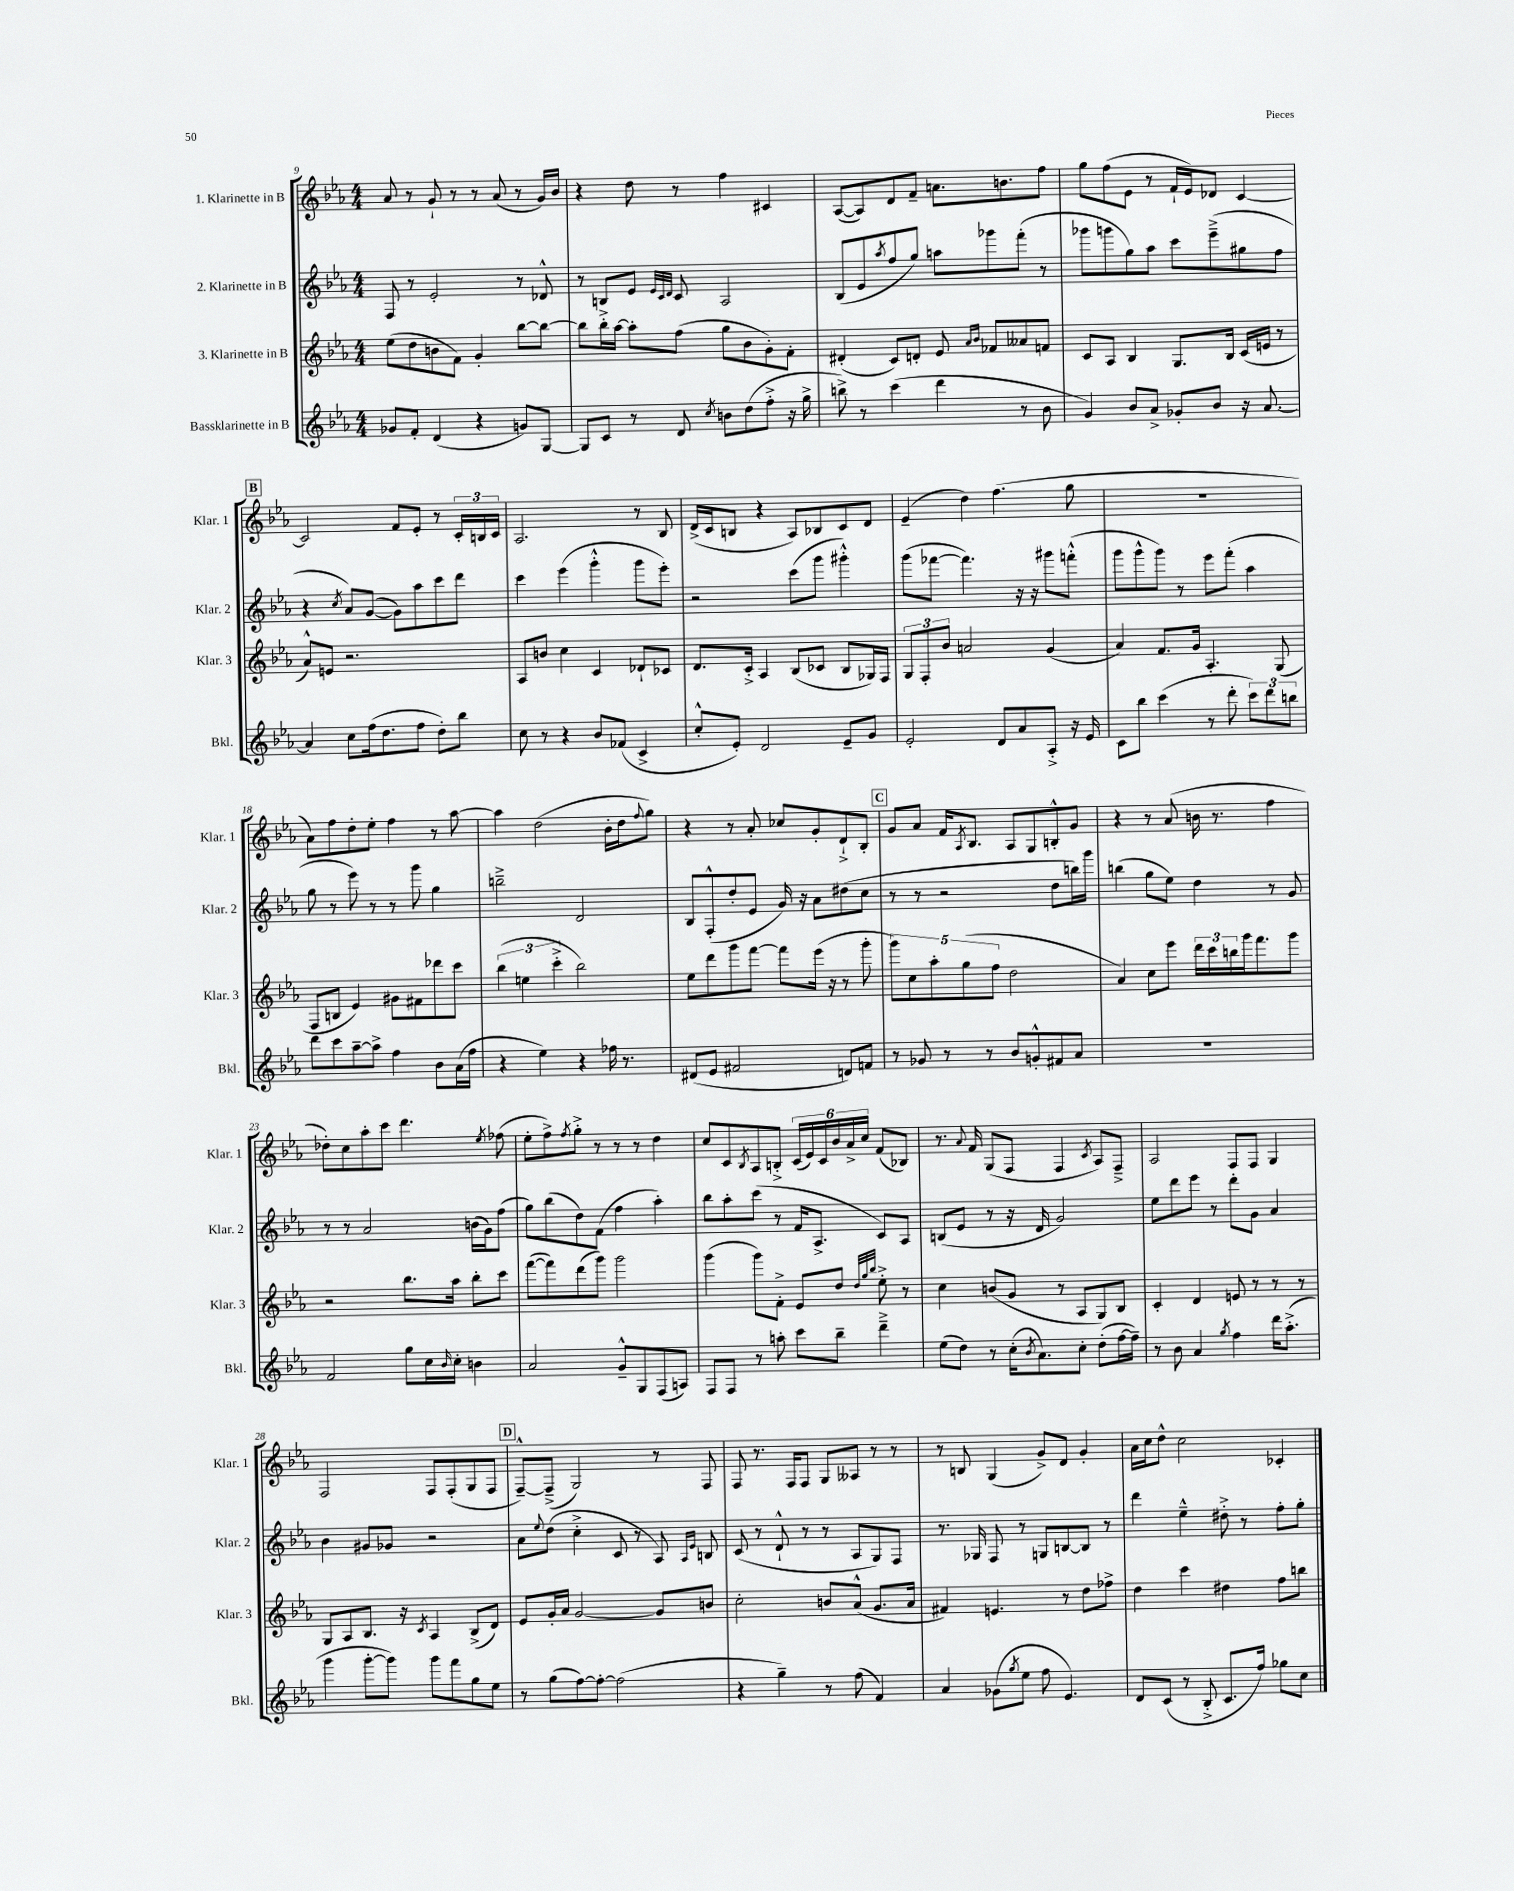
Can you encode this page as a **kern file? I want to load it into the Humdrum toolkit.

**kern	**kern	**kern	**kern
*part4	*part3	*part2	*part1
*staff4	*staff3	*staff2	*staff1
*I"Bassklarinette in B	*I"3. Klarinette in B	*I"2. Klarinette in B	*I"1. Klarinette in B
*I'Bkl.	*I'Klar. 3	*I'Klar. 2	*I'Klar. 1
*clefG2	*clefG2	*clefG2	*clefG2
*k[b-e-a-]	*k[b-e-a-]	*k[b-e-a-]	*k[b-e-a-]
*M4/4	*M4/4	*M4/4	*M4/4
=9	=9	=9	=9
8g-X/L	(8ee-\L	8F/	8a-/
8f'/J	8dd\	8r	8r
(4d/	8bn\	2e-'/	8g`/
.	8f\J)	.	8r
4r	4g'/	.	8r
.	.	.	(8a-/
8gn/L)	[8bb-\L	8r	8r
[8G/J	8bb-\J_	8d-X^^/	16g/LL)
.	.	.	16b-/JJ
=10	=10	=10	=10
8G/L]	8bb-\L]	8r	4r
8c/J	16bb-'^\L	8Bn/L	.
.	[16aa-\JJ	.	.
8r	8aa-'\L]	8e-/J	8dd\
.	.	32qqe-/LLL	.
.	.	32qqc/	.
.	.	32qqd/JJJ	.
8d/	(8ff\J	8c/	8r
8qcc/	.	.	.
8bn\L	8gg\L	2A-/	4ff\
(8dd\	8b-\	.	.
8ff'^\J	8g'\)	.	4c#X/
16r	8f'\J	.	.
16gg^\	.	.	.
=11	=11	=11	=11
8bbn^\)	(4d#X'/	(8B-/L	([8A-/L
8r	.	8e-/	8A-/])
.	.	8qaa-/	.
(4ccc\	8c/L)	8ff/	8d/
.	8dn'/J	8gg/J)	8f~/J
4ddd\	8e-/	8aan\L	8.an\L
.	16qqa-/LL	.	.
.	16qqb-/JJ	.	.
.	8f-X/L	8ggg-X\	.
.	.	.	8.bn\
8r	8a--X/	(8fff'\J	.
8b-\	8fn/J	8r	8ff\J
=12	=12	=12	=12
4g/)	8c/L	8ggg-X\L	8gg\L
.	8A-/J	8gggn\	(8ff\
8b-/L	4B-/	8gg\)	8e-\J
8a-^/J	.	8aa-\J	8r
8g-X'/L	8.G/L	8ccc\L	16f`/LL
.	.	.	16e-/J)
8b-/J	.	(8eee-~^\	8d-X/J
.	16B-/Jk	.	.
16r	(16c/LL	8gg#X\	[4c/
[8.a-/	16en/JJ	.	.
.	8r	8ff\J	.
!!LO:LB:g=z
!!LO:REH:place=s1:t=B
=13	=13	=13	=13
4a-/]	8a-^^/L)	4r	2c/]
.	8en/J	.	.
.	.	8qcc/	.
8cc\L	2.r	8a-/L)	.
(16ff\k	.	([8g/J	.
8.dd\	.	.	.
.	.	8g\L])	8f/L
8ff\J	.	8aa-\	8e-'/J
8dd'\L)	.	8ccc\	8r
8bb-\J	.	8ddd\J	24c'/LL
.	.	.	24Bn/
.	.	.	24c/JJ
=14	=14	=14	=14
8cc\	8A-/L	4ccc\	2.A-/
8r	8bn/J	.	.
4r	4cc\	(4eee-\	.
8b-/L	4c/	4ggg'^^\	.
(8f-X/J	.	.	.
4c^/	8d-X`/L	8ggg\L	8r
.	8c-X/J	8eee-'\J)	8B-/
=15	=15	=15	=15
8cc'^^/L	8.d/L	2r	(16d^/LL
.	.	.	16c/J
8e-'/J)	.	.	8Bn/J
.	16c'^/Jk	.	.
2d/	4A-/	.	4r
.	(8B-/L	(8ccc\L	8A-/L)
.	8c-X/J	8ggg\J	8B-X/
8e-~/L	8B-/L	4ggg#X'^^\)	8c/
8g/J	16G-X/L)	.	8d/J
.	16F/JJ	.	.
=16	=16	=16	=16
2e-'/	12G/L	(8ggg\L	(4e-~/
.	12F'/	.	.
.	.	[8fff-X\J	.
.	12b-/J	.	.
.	2an/	4.fff-\])	4dd\)
8d/L	.	.	(4.ff\
8a-/	.	16r	.
.	.	16r	.
8A-'^/J	(4g/	8ggg#X\L	.
16r	.	(8fffn'^^\J	8gg\
16e-/	.	.	.
=17	=17	=17	=17
8c\L	4a-/)	8ggg\L	1r
8bb-\J	.	8ggg^^\	.
(4ccc\	8.f/L	8ggg\J)	.
.	.	8r	.
.	16g/Jk	.	.
8r	4.A-'/	8eee-\L	.
8ddd'\	.	(8fff'\J	.
12ccc\L)	.	4aa-\	.
12ddd\	.	.	.
.	(8G/	.	.
12bbn\J	.	.	.
!!LO:LB:g=z
=18	=18	=18	=18
8ddd\L	8F/L	8gg\	8a-\L)
8ccc\	8Bn/J	8r	8ff\
[8aa-~\	4e-/)	8eee-\)	8dd'\
8aa-^\J]	.	8r	8ee-'\J
4ff\	8g#X\L	8r	4ff\
.	8f#X\	8ggg\	.
8b-\L	8ddd-X\	4gg\	8r
(16a-\L	8ccc\J	.	[8aa-\
16ff\JJ	.	.	.
=19	=19	=19	=19
4r	(6bb-\	2bbn~^\	4aa-\]
.	6een\	.	.
4ee-\)	.	.	(2dd\
.	6ccc'^\	.	.
4r	2bb-\)	2d/	.
16ff-X\	.	.	16b-'\LL
8.r	.	.	16dd\J
.	.	.	8qqff/
.	.	.	8gg\J)
=20	=20	=20	=20
(8d#X/L	8ee-\L	8B-/L	4r
8e-/J	8ddd\	(8F'^^/	.
2f#X/	8ggg\	8dd'/	8r
.	[8fff\J	8e-/J	8a-'/
.	8fff\L]	16g/)	8cc-X/L
.	.	16r	.
.	(16eee-\Jk	8a-\L	8g'/
.	16r	.	.
8dn/L)	8r	(8dd#X\	8d`^/
8fn/J	8ggg'\	8cc\J	8B-'/J
!!LO:REH:place=s1:t=C
=21	=21	=21	=21
8r	10ggg\L)	8r	8g/L
.	10cc\	.	.
8g-X/	.	8r	8a-/J
.	10aa-'\	.	.
8r	.	2r	16f/KL
.	(10gg\	.	.
.	.	.	8qA-/
.	.	.	8.B-/J
8r	.	.	.
.	10ff\J	.	.
8b-/L	2dd\	.	8A-/L
8gn'^^/	.	.	8G/
8f#X/	.	8dd\L	8Bn'^^/
8a-/J	.	16bbn\L)	8g/J
.	.	16ggg\JJ	.
=22	=22	=22	=22
1r	4a-/)	(4bbn\	4r
.	8cc\L	8gg\L	8r
.	8eee-\J	8ee-\J)	(8a-/
.	24ddd\LL	4dd\	16bn\
.	24ccc\	.	.
.	.	.	8.r
.	24bbn\	.	.
.	16ggg\J	.	.
.	8.fff\	.	.
.	.	8r	4ff\
.	8ggg\J	8g/	.
!!LO:LB:g=z
=23	=23	=23	=23
2f/	2r	8r	8dd-X'\L)
.	.	8r	8cc\
.	.	2a-/	8aa-'\
.	.	.	8ccc\J
8gg\L	8.bb-\L	.	4.ddd\
16cc\L	.	.	.
16qqb-/	.	.	.
16cc'\JJ	16aa-\Jk	.	.
4bn\	8bb-'\L	(16bn\LL	.
.	.	16g\J)	.
.	.	.	8qee-/
.	8ccc\J	(8ff\J	(8ff-X\
=24	=24	=24	=24
2a-/	([8fff\L	8gg\L)	8ee-'\L
.	8fff\])	(8bb-\	8ff^\)
.	.	.	8qff/
.	(8ddd\	8dd\)	8gg'^\J
.	8ggg\J)	(8f\J	8r
8g~^^/L	2ggg\	4ff\	8r
8G/	.	.	8r
(8F/	.	4aa-'\)	4dd\
8An/J)	.	.	.
=25	=25	=25	=25
8F/L	(4ggg\	8bb-\L	8cc/L
8F/J	.	8aa-'\	8c/
.	.	.	8qB-/
8r	8ggg\L)	(8ccc\J	8A-/
8aan'\	8f'^\J	8r	8Bn'^/J
8ccc\L	8e-/L	16f/KL	(24c/LL
.	.	.	24e-/)
.	.	8.A-^/J	.
.	.	.	24c/
8bb-~\J	8dd/J	.	24b-/
.	.	.	24a-^/
.	.	.	24cc/JJ
.	32qqdd/LLL	.	.
.	32qqgg/	.	.
.	32qqbb-/JJJ	.	.
4ddd~^\	8ee-'^\	8c/L)	(8f/L
.	8r	8A-/J	8B-X/J)
=26	=26	=26	=26
(8ee-\L	4cc\	(8Bn/L	8.r
8dd\J)	.	8e-/J	.
.	.	.	8qqa-/
.	.	.	16f/
8r	(8bn/L	8r	(8G/L
(16cc'\KL	8g/J	16r	8F/J
8qb-/	.	.	.
8.a-\)	.	16d/	.
.	8r	2g/)	4F/
8cc'\J	8A-/L	.	.
.	.	.	8qc/
(8dd'\L	8G/)	.	8A-/L)
[16ff\L	8B-/J	.	8F~^/J
16ff~\JJ])	.	.	.
=27	=27	=27	=27
8r	4c'/	8ee-\L	2A-/
8b-\	.	8ddd\	.
4a-/	4d/	8eee-\J	.
.	.	8r	.
8qgg/	.	.	.
4ff\	8en/	8ddd'\L	8F/L
.	8r	8g\J	8F/J
16ddd\KL	8r	4a-/	4G/
(8.aa-'^\J	.	.	.
.	8r	.	.
!!LO:LB:g=z
=28	=28	=28	=28
4ggg\	8G/L	4b-\	2F/
.	8A-/	.	.
[8ggg'\L	8.B-/J	8g#X/L	.
8ggg\J])	.	8g-X/J	.
.	16r	.	.
.	8qc/	.	.
8ggg\L	4A-/	2r	8F/L
8fff\	.	.	(8F'/
8gg\	(8B-^/L	.	8G/
8ee-\J	8d/J)	.	8F/J
!!LO:REH:place=s1:t=D
=29	=29	=29	=29
8r	8e-/L	8a-\L	[8F~^^/L)
.	.	8qqee-/	.
(8gg\L	16g'/L	(8dd\J	(8F~^/J]
.	16a-/JJ	.	.
[8ff\)	[2g/	4cc'^\	2G/)
8ff'\J_	.	.	.
(2ff\]	.	8c/	.
.	.	8r	.
.	8g/L]	8A-/)	8r
.	.	16qqA-/LL	.
.	.	16qqe-/JJ	.
.	8bn/J	8Bn/	8F/
=30	=30	=30	=30
4r	2cc'\	(8c/	8F/
.	.	8r	8.r
4gg~\)	.	8d`^^/	.
.	.	.	16F/KL
.	.	8r	8F/J
8r	8bn/L	8r	8G/L
(8ff\	(8a-^^/J	8A-/L	8A--X/J
4f/)	8.g/L	8G/)	8r
.	.	8F/J	8r
.	16a-/Jk	.	.
=31	=31	=31	=31
4a-/	4f#X/)	8.r	8r
.	.	.	8Bn/
.	.	16G-X/	.
(8g-X\L	4.en/	8F/	(4G/
8qgg/	.	.	.
8ee-\J	.	8r	.
8ff\	.	8Gn/L	8g^/L)
4.e-/)	8r	[8Bn/	8d/J
.	8dd\L	8B/J]	4g'/
.	8ff-X^\J	8r	.
=32	=32	=32	=32
8d/L	4dd\	4ddd\	16a-\LL
.	.	.	16cc\J
(8c/J	.	.	8dd^^\J
8r	4ccc\	4ee-~^^\	2cc\
8B-'^/	.	.	.
8.c/L	4dd#X\	8dd#X'^\	.
.	.	8r	.
16ff/Jk)	.	.	.
8gg-X\L	8ff\L	8ff'\L	4c-X'/
8cc\J	8bbn\J	8gg'\J	.
==	==	==	==
*-	*-	*-	*-
